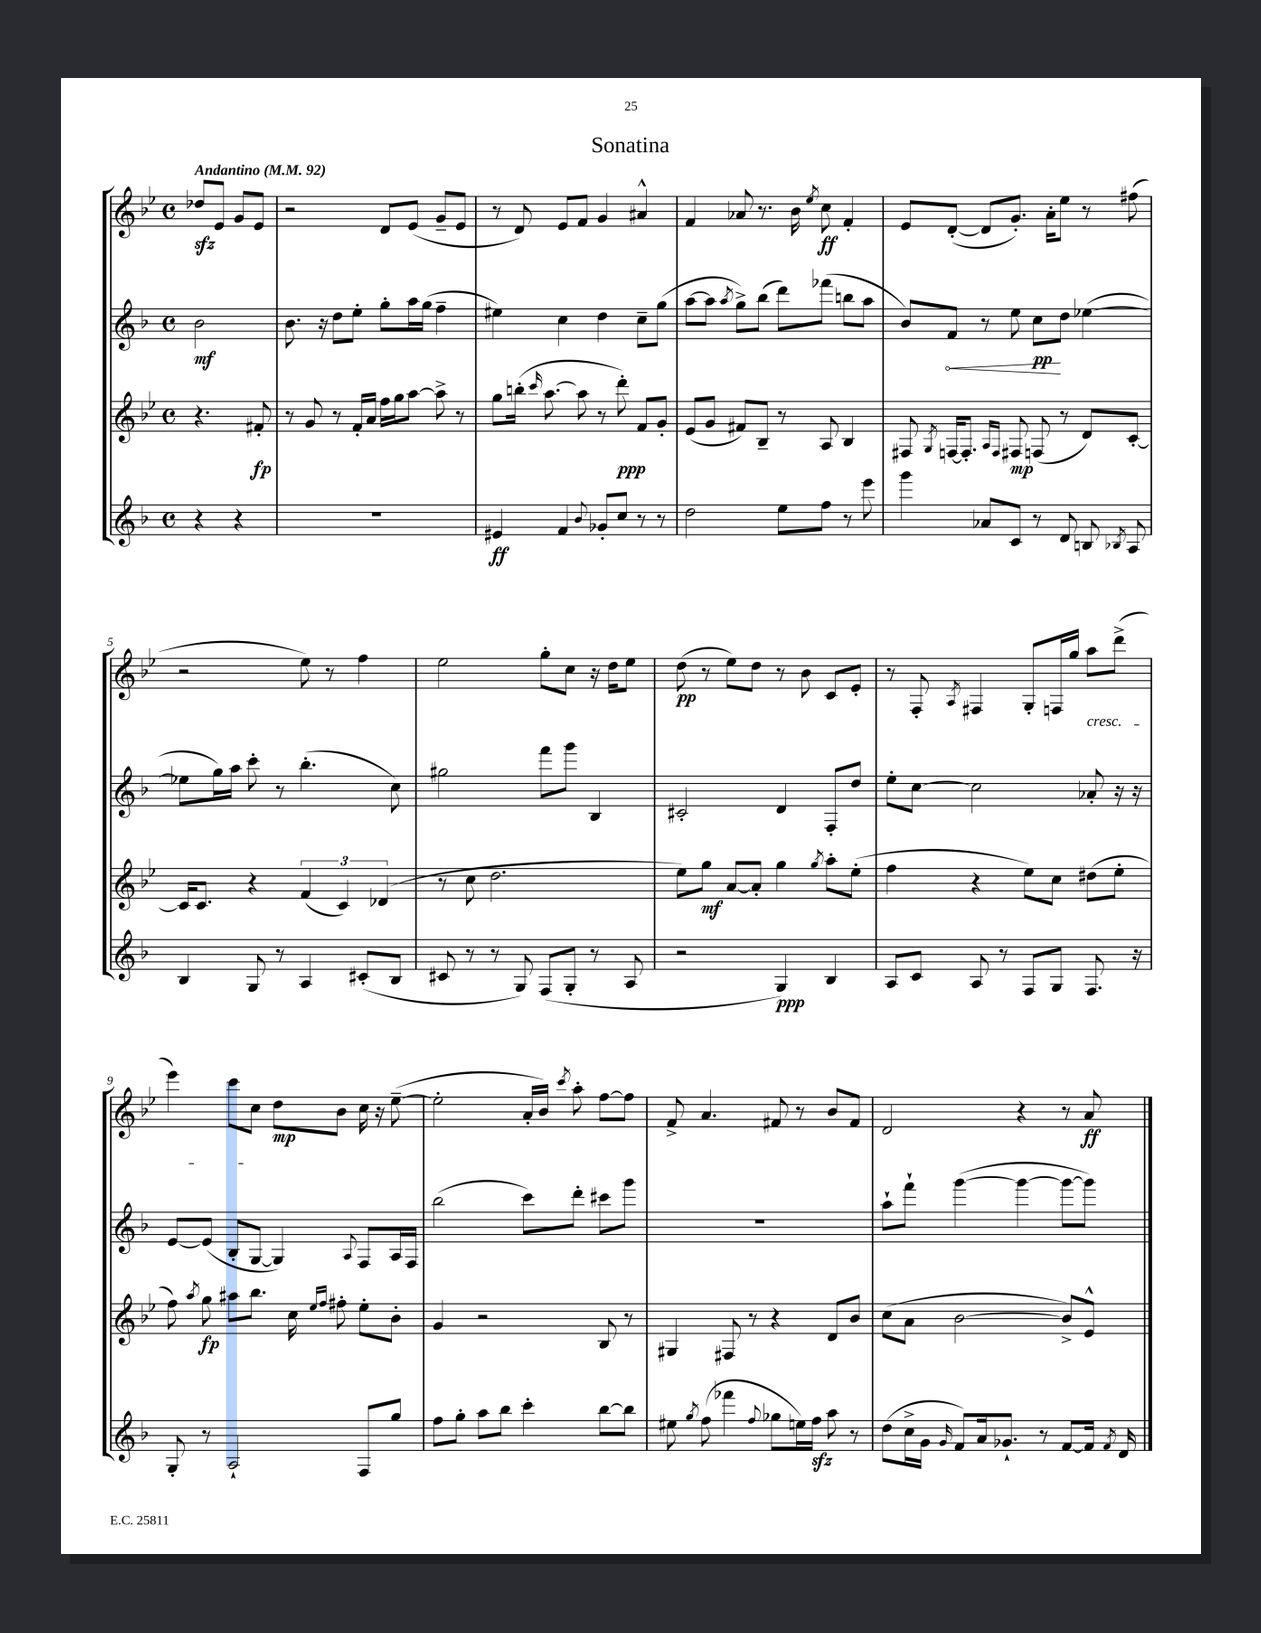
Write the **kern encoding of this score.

**kern	**dynam	**kern	**dynam	**kern	**dynam	**kern	**dynam
*part4	*part4	*part3	*part3	*part2	*part2	*part1	*part1
*staff4	*staff4	*staff3	*staff3	*staff2	*staff2	*staff1	*staff1
*clefG2	*	*clefG2	*	*clefG2	*	*clefG2	*
*k[b-]	*	*k[b-e-]	*	*k[b-]	*	*k[b-e-]	*
*M4/4	*	*M4/4	*	*M4/4	*	*M4/4	*
*met(c)	*	*met(c)	*	*met(c)	*	*met(c)	*
*MM92	*	*MM92	*	*MM92	*	*MM92	*
=	=	=	=	=	=	=	=
!	!	!	!	!	!	!LO:TX:a:B:t=Andantino	!
4r	.	4.r	.	2b-\	mf	8dd-Xzz/L	.
.	.	.	.	.	.	8e-/J	.
4r	.	.	.	.	.	8g/L	.
.	.	8f#X'/	fp	.	.	8e-/J	.
=1	=1	=1	=1	=1	=1	=1	=1
1r	.	8r	.	8.b-\	.	2r	.
.	.	8g/	.	.	.	.	.
.	.	.	.	16r	.	.	.
.	.	8r	.	8dd\L	.	.	.
.	.	16f'/LL	.	8ee'\J	.	.	.
.	.	16a/JJ	.	.	.	.	.
.	.	16ff\LL	.	8gg'\L	.	8d/L	.
.	.	16gg\J	.	.	.	.	.
.	.	[8aa\J	.	16aa\L	.	(8e-/J	.
.	.	.	.	(16gg\JJ	.	.	.
.	.	8aa^\]	.	4ff~\	.	8g~/L	.
.	.	8r	.	.	.	8e-/J	.
=2	=2	=2	=2	=2	=2	=2	=2
4e#X/	ff	8gg\L	.	4ee#X\)	.	8r	.
.	.	(16bbn'\Jk	.	.	.	8d/)	.
.	.	16qqccc/	.	.	.	.	.
.	.	[8.aa\	.	.	.	.	.
4f/	.	.	.	4cc\	.	8e-/L	.
.	.	8aa\]	.	.	.	8f/J	.
8qqb-/	.	.	.	.	.	.	.
8g-X'/L	.	8r	.	4dd\	.	4g/	.
8cc/J	.	8ddd'\)	ppp	.	.	.	.
8r	.	8f/L	.	8cc~\L	.	4a#X^^/	.
8r	.	8g'/J	.	(8gg\J	.	.	.
=3	=3	=3	=3	=3	=3	=3	=3
2dd\	.	(8e-/L	.	[8aa\L	.	4f/	.
.	.	8g/J	.	8aa\J]	.	.	.
.	.	.	.	8qaa/	.	.	.
.	.	8f#X/L)	.	8gg^\L)	.	8a-X/	.
.	.	8B-~/J	.	(8bb-\J	.	8.r	.
8ee\L	.	8r	.	8ddd\L)	.	.	.
.	.	.	.	.	.	16b-\	.
.	.	.	.	.	.	8qee-/	.
8ff\J	.	8A/	.	(8fff-X\J	.	8cc\	ff
8r	.	4B-/	.	8bbn\L	.	4f'/	.
8eee\	.	.	.	8aa\J	.	.	.
=4	=4	=4	=4	=4	=4	=4	=4
4ggg\	.	8F#X/	.	8b-/L)	.	8e-/L	.
.	.	8qG/	.	.	.	.	.
!	!	!	!	!	!LO:HP:b	!	!
.	.	[16Fn/KL	.	8f/J	<	([8d'/J	.
.	.	8.F'/J]	.	.	.	.	.
8a-X/L	.	.	.	8r	.	8d/L]	.
.	.	16qqA/LL	.	.	.	.	.
.	.	16qqF/JJ	.	.	.	.	.
8c/J	.	8F#X/	mp	8ee\	.	8.g'/J)	.
8r	.	(8Fn/	.	8cc\L	pp	.	.
.	.	.	.	.	.	16a'\KL	.
8d/	.	8r	.	8dd\J	[	8ee-\J	.
8Bn/	.	8d/L)	.	([4ee-X\	.	8r	.
8qB-X/	.	.	.	.	.	.	.
8A/	.	[8c'/J	.	.	.	(8ff#X\	.
!!LO:LB:g=z
=5	=5	=5	=5	=5	=5	=5	=5
4B-/	.	16c/KL]	.	8ee-X\L]	.	2r	.
.	.	8.c/J	.	.	.	.	.
.	.	.	.	16gg\L)	.	.	.
.	.	.	.	16aa\JJ	.	.	.
8G/	.	4r	.	8ccc'\	.	.	.
8r	.	.	.	8r	.	.	.
4A/	.	(6f/	.	(4.bb-'\	.	8ee-\)	.
.	.	.	.	.	.	8r	.
.	.	6c/)	.	.	.	.	.
(8c#X'/L	.	.	.	.	.	4ff\	.
.	.	(6d-X/	.	.	.	.	.
8B-/J	.	.	.	8cc\)	.	.	.
=6	=6	=6	=6	=6	=6	=6	=6
8c#X/	.	8r	.	2gg#X\	.	2ee-\	.
8r	.	8cc\	.	.	.	.	.
8r	.	2.dd\	.	.	.	.	.
8G/)	.	.	.	.	.	.	.
(8F/L	.	.	.	8fff\L	.	8gg'\L	.
8G'/J	.	.	.	8ggg\J	.	8cc\J	.
8r	.	.	.	4B-/	.	16r	.
.	.	.	.	.	.	16dd\KL	.
8A/	.	.	.	.	.	8ee-\J	.
=7	=7	=7	=7	=7	=7	=7	=7
2r	.	8ee-\L)	.	2c#X'/	.	(8dd\	pp
.	.	8gg\J	mf	.	.	8r	.
.	.	[8a/L	.	.	.	8ee-\L)	.
.	.	8a'/J]	.	.	.	8dd\J	.
4G/)	ppp	4gg\	.	4d/	.	8r	.
.	.	.	.	.	.	8b-\	.
.	.	8qgg/	.	.	.	.	.
4B-/	.	8aa'\L	.	8F'/L	.	8c/L	.
.	.	(8ee-'\J	.	8dd/J	.	8e-'/J	.
=8	=8	=8	=8	=8	=8	=8	=8
8A/L	.	4ff\	.	8ee'\L	.	8r	.
8c/J	.	.	.	[8cc\J	.	8F'/	.
.	.	.	.	.	.	8qA/	.
8A/	.	4r	.	2cc\]	.	4F#X/	.
8r	.	.	.	.	.	.	.
8F/L	.	8ee-\L)	.	.	.	8G'/L	.
8G/J	.	8cc\J	.	.	.	16Fn/L	.
.	.	.	.	.	.	16gg/JJ	.
!	!	!	!	!	!	!LO:TX:b:i:t=cresc.	!
8.F/	.	(8dd#X\L	.	8a-X'/	.	8aa\L	.
.	.	8ee-'\J	.	16r	.	(8ddd^\J	.
16r	.	.	.	16r	.	.	.
!!LO:LB:g=z
=9	=9	=9	=9	=9	=9	=9	=9
8G'/	.	8ff\)	.	[8e/L	.	4eee-\)	.
.	.	8qaa/	.	.	.	.	.
8r	.	8gg\	fp	(8e/J]	.	.	.
2A`/	.	8aa#X\L	.	8B-'/L	.	8ccc\L	.
.	.	8.bb-\J	.	[8G/J	.	8cc\J	.
.	.	.	.	4G/])	.	8dd\L	mp
.	.	16cc\	.	.	.	.	.
.	.	16qqee-/LL	.	.	.	.	.
.	.	16qqff/JJ	.	.	.	.	.
.	.	8ff#X'\	.	.	.	8b-\J	.
.	.	.	.	8qqA/	.	.	.
8F/L	.	8ee-'\L	.	8F/L	.	16cc\	.
.	.	.	.	.	.	16r	.
8gg/J	.	8b-'\J	.	16A/L	.	([8ee-~\	.
.	.	.	.	16F/JJ	.	.	.
=10	=10	=10	=10	=10	=10	=10	=10
8ff\L	.	4g/	.	(2bb-\	.	2ee-'\]	.
8gg'\J	.	.	.	.	.	.	.
8aa\L	.	2r	.	.	.	.	.
8bb-\J	.	.	.	.	.	.	.
4ccc'\	.	.	.	8ccc\L)	.	16a'/LL	.
.	.	.	.	.	.	16b-/JJ)	.
.	.	.	.	.	.	8qccc/	.
.	.	.	.	8ddd'\J	.	8aa'\	.
[8bb-\L	.	8B-/	.	8ccc#X\L	.	[8ff\L	.
8bb-\J]	.	8r	.	8ggg\J	.	8ff\J]	.
=11	=11	=11	=11	=11	=11	=11	=11
8ee#X\	.	4G#X/	.	1r	.	8f^/	.
8qgg/	.	.	.	.	.	.	.
(8ff\	.	.	.	.	.	4.a/	.
4fff-X\	.	8F#X/	.	.	.	.	.
.	.	8r	.	.	.	.	.
8qqff/	.	.	.	.	.	.	.
8gg-X\L	.	4r	.	.	.	8f#X/	.
16een\L)	.	.	.	.	.	8r	.
16ffzz\JJ	.	.	.	.	.	.	.
8aa\	.	8d/L	.	.	.	8b-/L	.
8r	.	8b-/J	.	.	.	8f#/J	.
=12	=12	=12	=12	=12	=12	=12	=12
(8dd\L	.	(8cc\L	.	8aa`\L	.	2d/	.
16cc^\L	.	8a\J	.	8fff`\J	.	.	.
16g\JJ	.	.	.	.	.	.	.
16qqg/	.	.	.	.	.	.	.
8f/L)	.	[2b-\	.	([4ggg\	.	.	.
16a/k	.	.	.	.	.	.	.
8.g-X`/J	.	.	.	.	.	.	.
.	.	.	.	4ggg\_	.	4r	.
8r	.	.	.	.	.	.	.
[8f/L	.	8b-^/L])	.	8ggg\L_	.	8r	.
16f/Jk]	.	8e-^^/J	.	8ggg\J])	.	8a/	ff
8qf/	.	.	.	.	.	.	.
16d/	.	.	.	.	.	.	.
==	==	==	==	==	==	==	==
*-	*-	*-	*-	*-	*-	*-	*-
